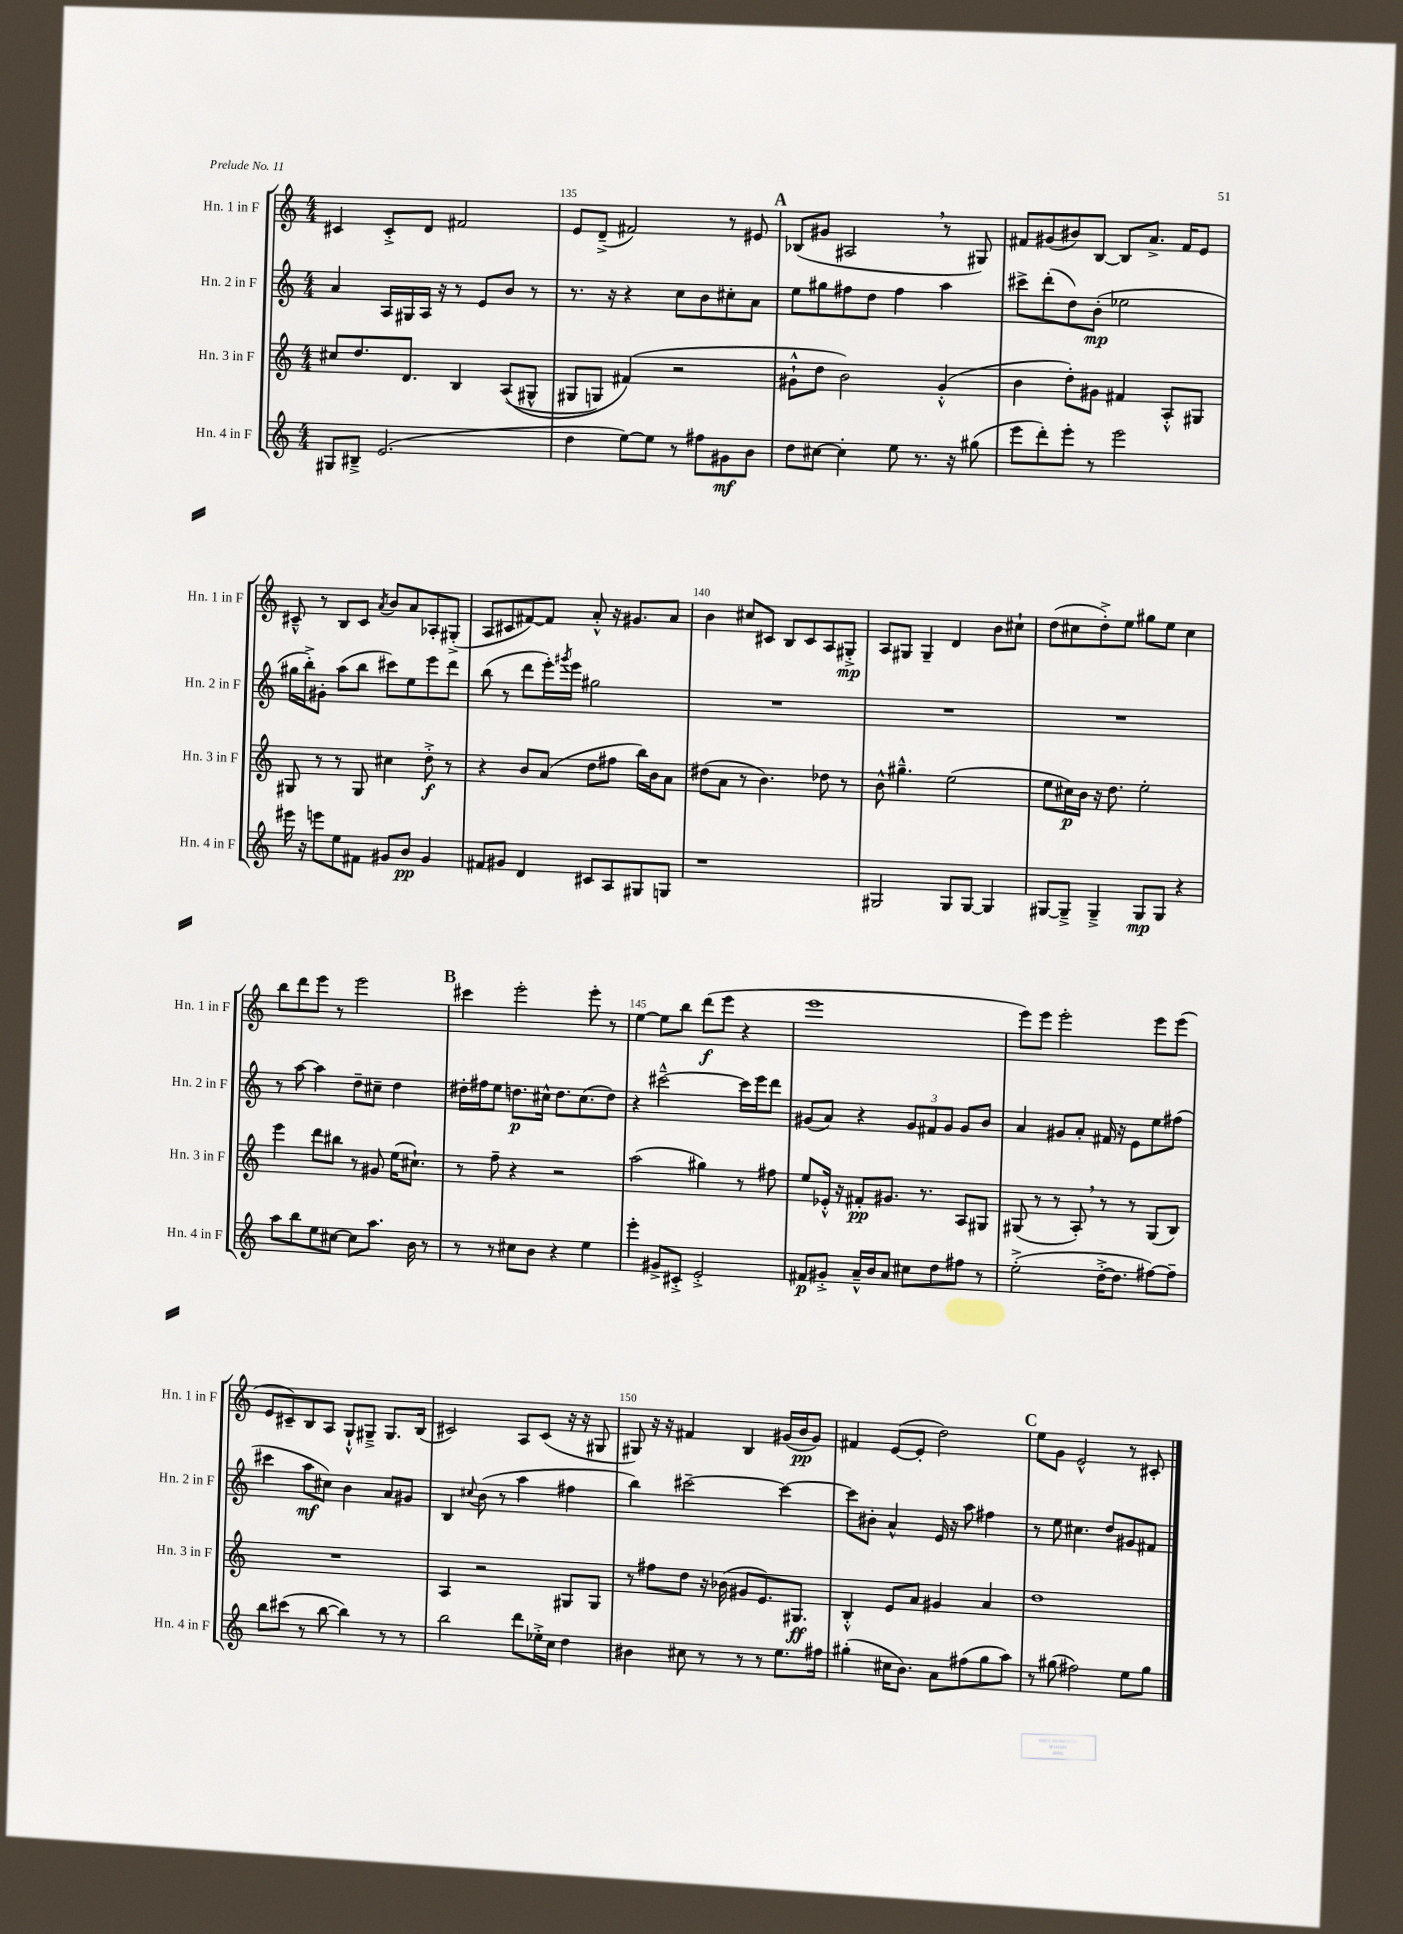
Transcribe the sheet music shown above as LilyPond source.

<<
\new StaffGroup <<
\new Staff = "s0" \with { instrumentName = "Hn. 1 in F" shortInstrumentName = "Hn. 1 in F" } {
    \clef treble \key c \major \numericTimeSignature \time 4/4
    cis'4 cis'8-.-> d'8 fis'2 |
    e'8 d'8--->( fis'2) r8 eis'8 |
    \mark \markup { \bold "A" } bes8( gis'8 ais2 \breathe r8 gis8) |
    fis'8 gis'8( bis'8) b8~ b8 a'8.-> fis'16 e'8 |
    cis'8---^ r8 b8 cis'8 \acciaccatura { a'8 } b'8 a'8 aes8-. gis8-.->( |
    a8 cis'8 fis'8~) fis'8 a'8-.-^ r16 gis'8. a'8 |
    b'4 cis''8 cis'8 b8 cis'8 a8 gis8-.->\mp |
    a8 gis8 gis4-- d'4 b'8 cis''8-! |
    d''8( cis''8 d''8-.->) e''8 gis''8 e''8 cis''4 |
    b''8 d'''8 e'''8 r8 e'''2 |
    \mark \markup { \bold "B" } cis'''4 e'''2-. e'''8-. r8 |
    e''4~ e''8 b''8 d'''8\f( e'''8 r4 |
    e'''1 |
    e'''8) e'''8 e'''2-. e'''8 e'''8( |
    e'8 cis'8--) b8 a8 g8-!-^ gis8---> gis8. b16( |
    cis'2) a8 cis'8( r16 r16 gis8 |
    gis8) r16 r16 fis'4 b4 gis'16( b'16\pp gis'8) |
    fis'4 e'8~( e'8-. d''2) |
    \mark \markup { \bold "C" } e''8 g'8 e'2-^ r8 cis'8-. \bar "|." |
}
\new Staff = "s1" \with { instrumentName = "Hn. 2 in F" shortInstrumentName = "Hn. 2 in F" } {
    \clef treble \key c \major \numericTimeSignature \time 4/4
    a'4 a16 gis16 a16 r16 r8 e'8 b'8 r8 |
    r8. r16 r4 c''8 b'8 cis''8-. a'8 |
    \mark \markup { \bold "A" } e''8 gis''8 fis''8 d''8 fis''4 a''4 |
    cis'''8-> d'''8-.( d''8) b'8-.\mp( ees''2 |
    gis''16 b''16-.->) gis'8-. a''8( b''8 cis'''8) e''8 e'''8 d'''8 |
    b''8( r8 d'''8 e'''16-.) \acciaccatura { gis'''8 } e'''16 gis''2 |
    R1 |
    R1 |
    R1 |
    r8 a''8~ a''4 d''8-- cis''8-- d''4 |
    \mark \markup { \bold "B" } dis''16-. fis''16 e''8 d''8.\p cis''16-^ d''8. cis''8.( d''8) |
    r4 cis'''2~---^ cis'''16 e'''16 d'''8 |
    gis'8( a'8) r4 \tuplet 3/2 { gis'8 fis'8 gis'8 } gis'8 b'8 |
    a'4 gis'8 a'8-. fis'16 r16 e'8 e''8 fis''8( |
    cis'''4 a''8\mf cis''8) b'4 a'8 gis'8 |
    b4 \appoggiatura { cis''8 } b'8( r8 a''4 fis''4 |
    b''4) cis'''2~-- cis'''4~ |
    cis'''8 bis'8-. a'4-^ e'16 r16 a''8 fis''4 |
    \mark \markup { \bold "C" } r8 e''8 cis''4. d''8 gis'8 fis'8 \bar "|." |
}
\new Staff = "s2" \with { instrumentName = "Hn. 3 in F" shortInstrumentName = "Hn. 3 in F" } {
    \clef treble \key c \major \numericTimeSignature \time 4/4
    cis''8 d''8. d'8. b4 a8(\( gis8-^ |
    gis8 g8) fis'4(\) r2 |
    \mark \markup { \bold "A" } gis'8-!-^ d''8 b'2) gis'4-.-^( |
    b'4 d''8-.) gis'8 fis'4 a8-.-^ gis8 |
    gis8 r8 r8 gis8 cis''4 d''8-.->\f r8 |
    r4 b'8 a'8( d''8 fis''8 b''16) b'16 a'8 |
    dis''8( a'8 r8 b'4.) des''8 r8 |
    b'8-^ gis''4.---^ e''2( |
    e''8 cis''16\p) b'16 r16 d''8. e''2-. |
    e'''4 d'''8 bis''8 r8 gis'8 e''16( cis''8.-!) |
    \mark \markup { \bold "B" } r8 f''8-- r4 r2 |
    a''2( gis''4) r8 fis''8 |
    e''8 ees'16-.-^ r16 fis'8-.\pp gis'8. r8. a8 gis8 |
    gis8( r8 r8 a8-.) \breathe r8 r8 gis8( b8) |
    R1 |
    a4 r2 gis8 gis8 |
    r8 fis''8 d''8 r16 bes'16( gis'8 e'8.) gis8.\ff |
    b4-.-^ e'8 a'8 gis'4 a'4 |
    \mark \markup { \bold "C" } d''1 \bar "|." |
}
\new Staff = "s3" \with { instrumentName = "Hn. 4 in F" shortInstrumentName = "Hn. 4 in F" } {
    \clef treble \key c \major \numericTimeSignature \time 4/4
    gis8 bis8---> e'2.( |
    d''4 e''8~) e''8 r8 fis''8 gis'8\mf b'8 |
    \mark \markup { \bold "A" } d''8 cis''8~ cis''4-. e''8 r8. r16 gis''8( |
    e'''8 d'''8-.) e'''8-. r8 e'''2 |
    eis'''16 r16 e'''8 e''8 fis'8 gis'8 b'8\pp gis'4 |
    fis'8 gis'8 d'4 cis'8 a8 gis8 g8 |
    r1 |
    gis2 gis8 gis8~ gis4 |
    gis8~ gis8---> gis4---> gis8\mp gis8 r4 |
    a''8 b''8 e''8 cis''8~ cis''8 a''8. b'16 r8 |
    \mark \markup { \bold "B" } r8 r8 cis''8 b'8 r4 e''4 |
    e'''4-. gis'8-> cis'8-.-> e'2-.-> |
    fis'8\p gis'8-.-> a'16---^ b'16 a'8 cis''8 d''8 fis''8 r8 |
    e''2-.->( d''16~-.-> d''8. fis''8~) fis''8-- |
    b''8 cis'''8( r8 b''8~ b''4) r8 r8 |
    b''2 d'''8 ees''16-.-> c''16 d''4 |
    bis'4 cis''8 r8 r8 r8 e''8. fis''16 |
    gis''4-.( cis''16 b'8.) a'8 fis''8( gis''8 a''8) |
    \mark \markup { \bold "C" } r8 gis''8( fis''2) e''8 gis''8 \bar "|." |
}
>>
>>
\layout { \context { \Score currentBarNumber = #134 \override BarNumber.break-visibility = ##(#f #t #t) barNumberVisibility = #(every-nth-bar-number-visible 5) } }
